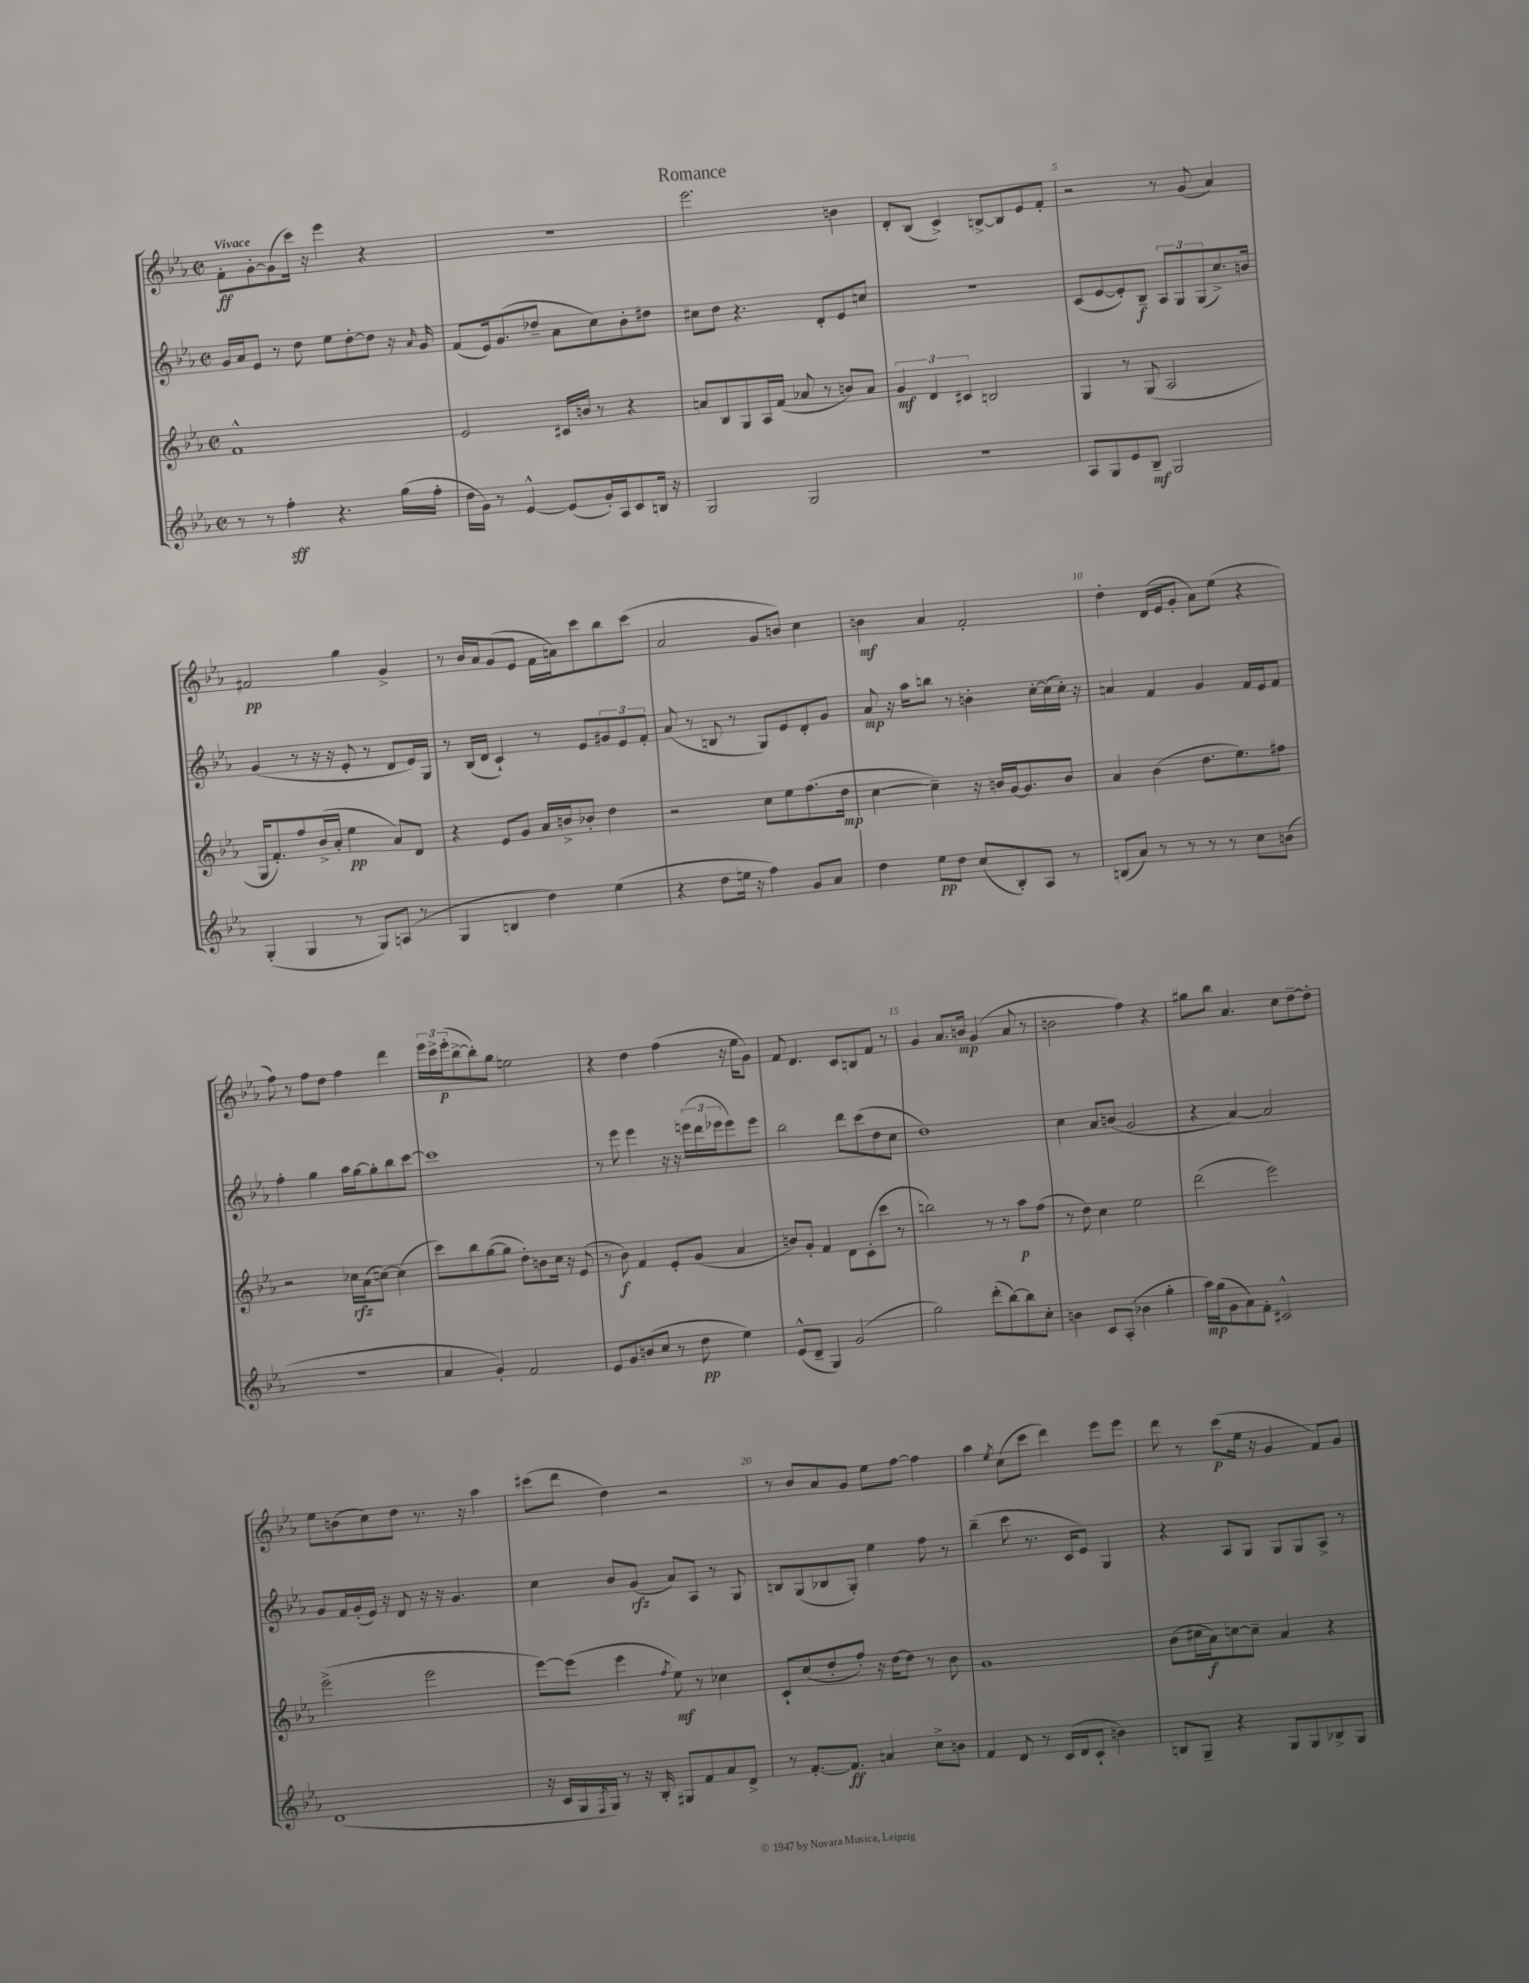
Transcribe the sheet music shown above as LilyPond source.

\header { title = "Romance" }
<<
\new StaffGroup <<
\new Staff = "s0" {
    \clef treble \key ees \major \defaultTimeSignature \time 2/2 \tempo "Vivace"
    f'8-.\ff g'8~-. g'8( c'''16) r16 ees'''4 r4 |
    r1 |
    ees'''2. b'4 |
    d'8-. bes8( c'4->) b8~-> b8 ees'8 f'8-. |
    r2 r8 g'8( aes'4) |
    fis'2\pp g''4 g'4-> |
    r8 bes'16 aes'16 g'8( ees'8 f'16 a'16) c'''8 bes''8 c'''8( |
    aes'2 g'8 b'8) c''4 |
    b'4\mf aes'4 f'2-. |
    d''4-. d'16( ees'16 g'8-. aes'8) ees''8( r4 |
    f''8) r8 f''8 d''8 f''4 d'''4 |
    \tuplet 3/2 { ees'''16 c'''16-> ees'''16-.\p( } bes''8~-> bes''8-.) g''8 e''2 |
    r4 d''4 f''4( r16 ees''16 g'8) |
    f'8 d'4. c'8 b8 f'8 r8 |
    g'4 aes'8. b'16\mp g'4( aes'8 r8 |
    b'2 f''4) r4 |
    gis''8 bes''8 aes'4. c''8 d''8~-- d''8-. |
    ees''8 b'8( c''8) d''8 r8. r16 aes''4 |
    cis'''8( d'''8 d''4) r2 |
    r8 bes'8 aes'8 g'8 ees''8 f''8~ f''4 |
    aes''4 \acciaccatura { ees''8 } c''8( c'''8 d'''4) ees'''8 ees'''8 |
    d'''8 r8 c'''8\p( ees''16 r16 g'4 f'8) g'8 \bar "|." |
}
\new Staff = "s1" {
    \clef treble \key ees \major \defaultTimeSignature \time 2/2
    g'16 aes'16 ees'8 r8 d''8 ees''8 d''8~-. d''8 r16 \grace { aes'16 } g'16 |
    f'8( ees'16) g'8.( des''8-- aes'8 c''8) bes'8-. dis''8 |
    cis''8 d''8 r4. d'8-. ees'8 c''8 |
    R1 |
    c'8( ees'8~ ees'8-.) bes8--\f \tuplet 3/2 { aes8 g8 g8( } c''8.->) b'16 |
    g'4( r8 r16 r16 ees'8-. r8 d'8 ees'16) g16 |
    r8 bes16( d'16 c'4-!) r8 ees'8 \tuplet 3/2 { gis'8 ees'8 f'8-. } |
    aes'8( r8 b8 r8 g8) ees'8 d'8-. g'8 |
    aes'8\mp r16 aes''16 b''8 r8 b'4-. c''16~-. c''16( c''16-.) r16 |
    a'4 f'4 g'4 f'16 ees'16 f'8 |
    f''4-. g''4 aes''16 g''16~ g''8-. bes''8 c'''8~ |
    c'''1 |
    r8 ees'''8 ees'''4 r16 r16 \tuplet 3/2 { e'''16( d'''16 ees'''16 } ees'''8) ees'''8 |
    bes''2 d'''8 c'''8( d''8 c''8 |
    d''1) |
    c''4 aes'8 b'8( g'2 |
    r4 aes'4~) aes'2 |
    g'8 f'16 g'16-.( ees'16) r16 d'8 r16 r16 g'4. |
    c''4 bes'8 g'8\rfz( aes'8) aes8 r8 g8 |
    b8 g8( bes8 g8-.) ees''4 f''8 r8 |
    bes''4--( c'''8 r8. c'16 ees'8) g4 |
    r4 aes8 g8 g8 g8 aes8-> r8 \bar "|." |
}
\new Staff = "s2" {
    \clef treble \key ees \major \defaultTimeSignature \time 2/2
    f'1-^ |
    ees'2 cis'16 b'16 r8 r4 |
    a'8 bes8 g8 aes16 f'16( aes'8 r8 b'8) aes'8 |
    \tuplet 3/2 { g'4\mf d'4 cis'4 } b2 |
    g4 r8 g8( aes2 |
    g16 f'8.-.) f''8 bes'16->( aes'16-. ees''4\pp aes'8) d'8 |
    r4 ees'8 g'8 aes'16 b'16-> bes'8-. d''4 |
    r2 c''8 ees''8 f''8.( d''16\mp |
    c''4~ c''4--) r16 b'16 g'16~ g'8. b'8 |
    aes'4 bes'4( d''8. ees''8.) fis''8 |
    r2 ces''16\rfz aes'16( c''8~) c''4( |
    c'''8) bes''8 g''8~( g''8 d''8-.) b'8 c''16 r16 ees'8( |
    r8 bes'8\f) f'4 ees'8-. g'8( aes'4 |
    b'8) g'8-. f'4 d'8 c'8-.( c'''8 r8 |
    b''2) r8 r8 aes''8\p f''8( |
    r8 d''8) c''4 ees''2 |
    d'''2( ees'''2) |
    ees'''2->( ees'''2 |
    ees'''8~) ees'''8( ees'''4 \acciaccatura { f''8 } ees''8\mf) r8 ces''4 |
    c'8-! c''8( d''8-. f''8-.) r16 d''16~ d''8 r8 bes'8 |
    g'1 |
    bes'8( cis''16 aes'16\f) c''8~ c''8-- aes'4 r4 \bar "|." |
}
\new Staff = "s3" {
    \clef treble \key ees \major \defaultTimeSignature \time 2/2
    r8 r8 f''4-.\sff r4. g''16( f''16-. |
    d''16 g'16) r8 ees'4~-^ ees'8( g'16-.) aes16 c'8 b16 r16 |
    g2 g2 |
    R1 |
    aes8 g8 ees'8 bes8--\mf g2 |
    g4-.( g4 r8 g8) a8( r8 |
    g4 b4 d''4) ees''4( |
    r4 d''8 e''16 r16 f''4) g'8 aes'8 |
    d''4 ees''8\pp d''8 c''8( bes8-.) aes8 r8 |
    b8( aes'8) r8 r8 r8 r8 c''8 b'8( |
    r1 |
    aes'4 g'4-.) f'2 |
    ees'8 g'8 b'8( c''8 r8 d''8\pp ees''4) |
    ees'8-^( d'8-- g4) g'2( |
    g''2) d'''8-.( bes''8~) bes''8 c''8-. |
    b'4 c'8 aes8-.( bes'4 g''4-. |
    aes''16\mp) g''16( g'8 aes'8) f'8-. cis'2-^ |
    d'1( |
    r16 c'16 g16 \acciaccatura { f8 } g16) r8 r16 bes16-. gis8 f'8 aes'8 d'8-> |
    r8 f'8.~-. f'8.\ff a'4 c''8-> b'8 |
    f'4 d'8 r8 c'16( d'16 c'8-! b'4) |
    b8 g8-- r4 g8 g8 bes8-> g8 \bar "|." |
}
>>
>>
\layout { \context { \Score \override BarNumber.break-visibility = ##(#f #t #t) barNumberVisibility = #(every-nth-bar-number-visible 5) } }
